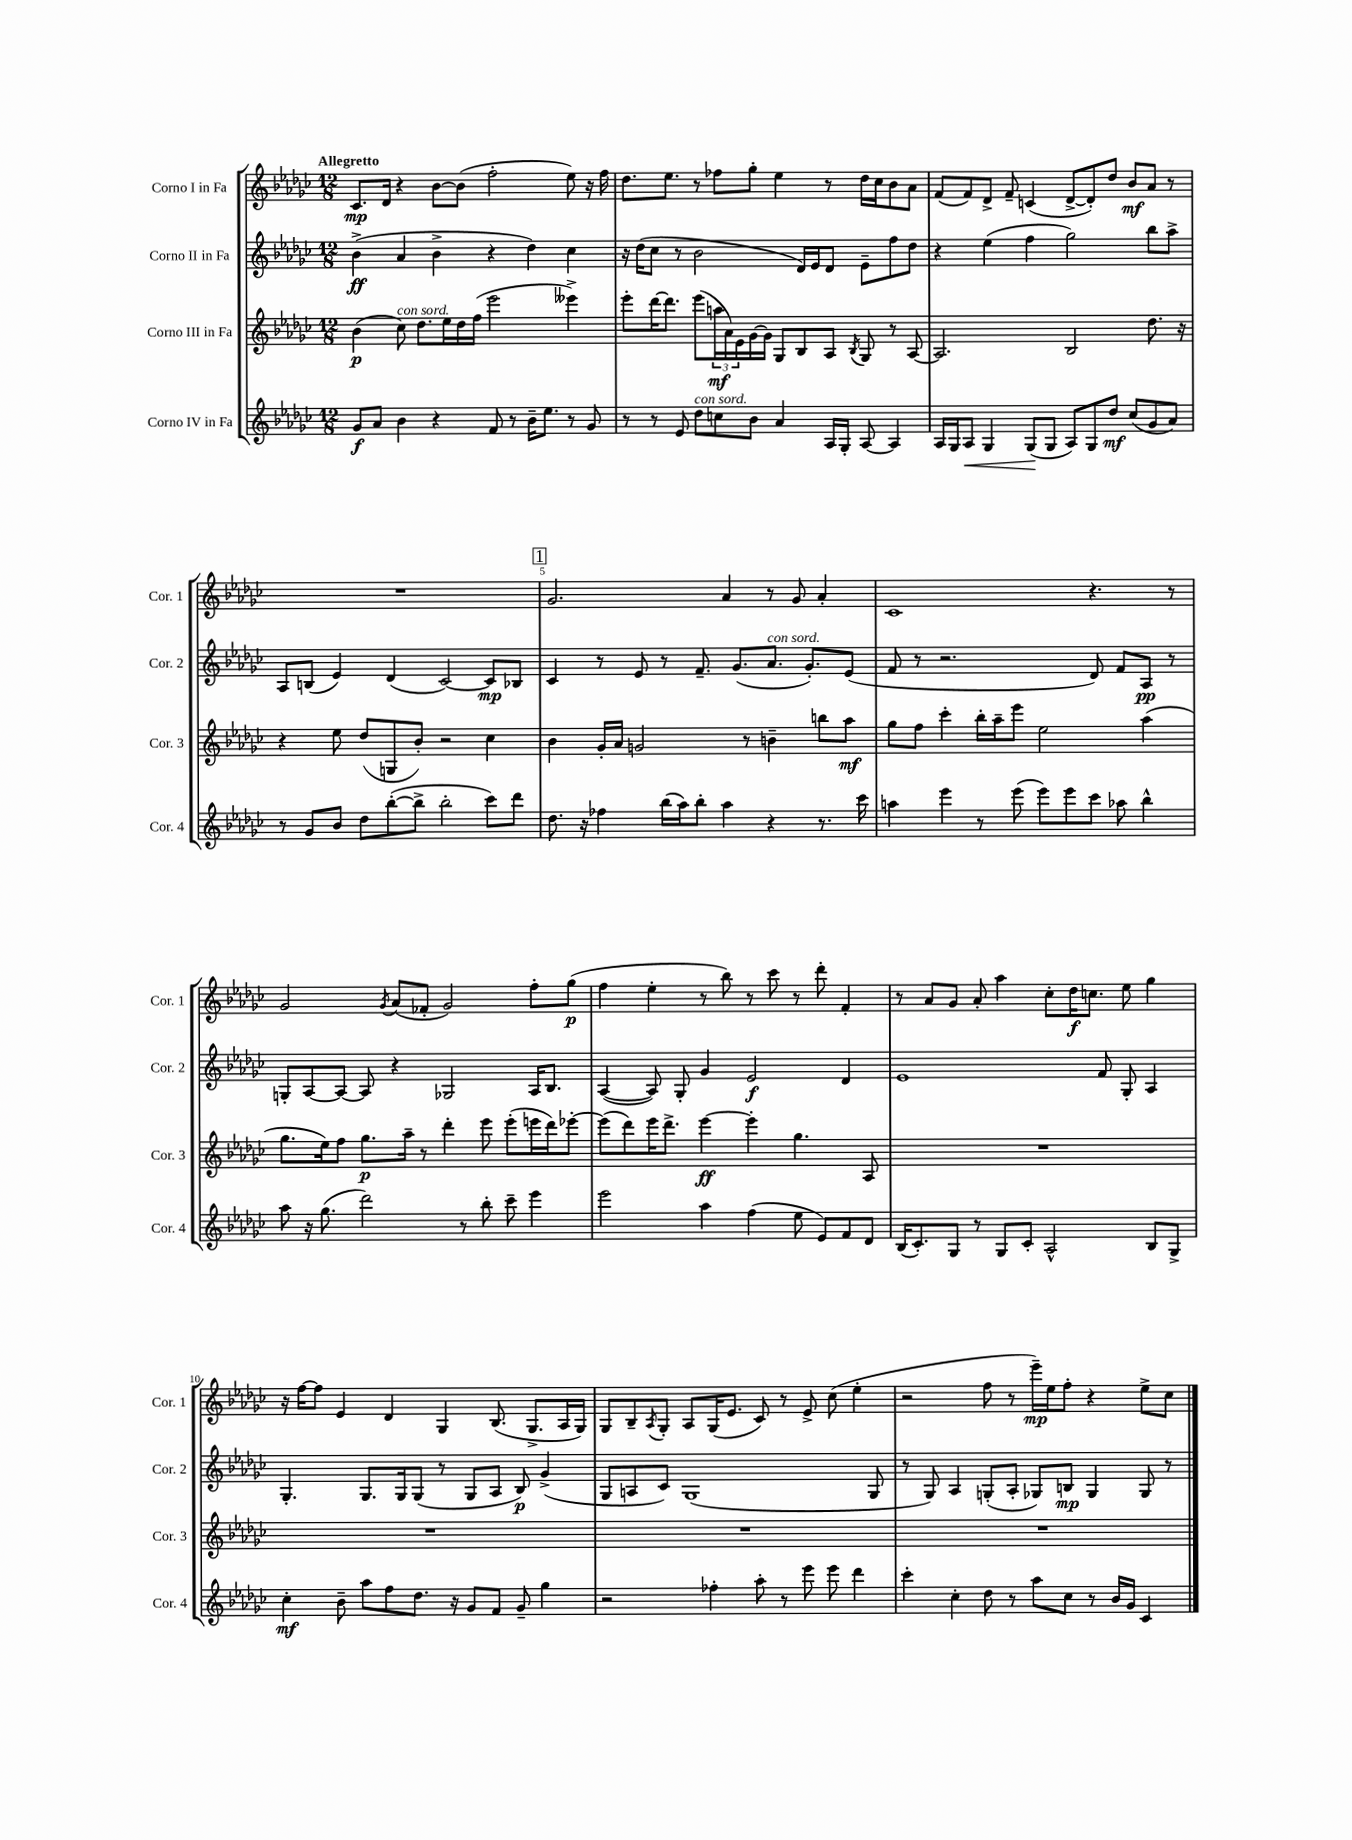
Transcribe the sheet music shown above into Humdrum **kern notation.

**kern	**kern	**kern	**kern
*staff4	*staff3	*staff2	*staff1
*clefG2	*clefG2	*clefG2	*clefG2
*k[b-e-a-d-g-c-]	*k[b-e-a-d-g-c-]	*k[b-e-a-d-g-c-]	*k[b-e-a-d-g-c-]
*M12/8	*M12/8	*M12/8	*M12/8
8g-	(4b-	(4b-^	8.c-
8a-	.	.	.
.	.	.	16d-
4b-	8cc-)	4a-	4r
.	8.dd-	.	.
4r	.	4b-^	[8b-
.	16ee-	.	.
.	16dd-	.	(8b-]
.	(16ff	.	.
8f	2eee-	4r	2ff'
8r	.	.	.
16b-~	.	4dd-)	.
8.ee-	.	.	.
8r	4eee--^)	4cc-	8ee-)
8g-	.	.	16r
.	.	.	16ff
=	=	=	=
8r	8eee-'	16r	8.dd-
.	.	(16dd-	.
8r	[16ddd-	8cc-	.
.	8.ddd-]	.	8.ee-
8e-	.	8r	.
8dd-	(8eee-	2b-	8r
8cc	24aa	.	8ff-
.	24a-)	.	.
.	24e-	.	.
8b-	[16g-	.	8gg-'
.	16g-]	.	.
4a-	8G-	.	4ee-
.	8B-	16d-)	.
.	.	16e-	.
16A-	8A-	8d-	8r
16G-'	.	.	.
.	8qB-	.	.
[8A-	8G-	8e-~	16dd-
.	.	.	16cc-
4A-]	8r	8ff	8b-
.	[8A-	8dd-	8a-
=	=	=	=
16A-	2.A-]	4r	(8f
16G-	.	.	.
8A-	.	.	8f)
4G-	.	(4ee-	8d-^
.	.	.	8f~
(8G-	.	4ff	(4c
8G-	.	.	.
8A-)	2B-	2gg-)	[8d-^
8G-	.	.	8d-'])
8dd-	.	.	8dd-
(8cc-	.	.	8b-
8g-	8.dd-	8bb-	8a-
8a-)	.	8aa-^	8r
.	16r	.	.
=	=	=	=
8r	4r	8A-	1.r
8g-	.	(8B	.
8b-	8ee-	4e-)	.
8dd-	(8dd-	.	.
([8bb-'	8G	(4d-	.
8bb-^]	8b-')	.	.
2bb-'	2r	[2c-)	.
8ccc-)	4cc-	8c-]	.
8ddd-	.	8B-	.
=	=	=	=
8.dd-	4b-	4c-	2.g-
16r	.	.	.
4ff-	16g-'	8r	.
.	16a-	.	.
.	2g	8e-	.
(16bb-	.	8r	.
16aa-)	.	.	.
8bb-'	.	8.f~	.
4aa-	.	.	4a-
.	.	(8.g-	.
.	8r	.	.
4r	4b~	8.a-	8r
.	.	.	8g-
.	.	8.g-')	.
8.r	8bb	.	4a-'
.	8aa-	(8e-	.
16ccc-	.	.	.
=	=	=	=
4aa	8gg-	8f	1c-
.	8ff	8r	.
4eee-	4ccc-'	2.r	.
8r	16bb-'	.	.
.	16aa-~	.	.
(8eee-	8eee-	.	.
8eee-)	2ee-	.	.
8eee-	.	.	.
8ccc-	.	8d-)	4.r
8aa-	.	8f	.
4bb-^^	(4aa-	8A-	.
.	.	8r	8r
=	=	=	=
8aa-	8.gg-	8G'	2g-
16r	.	[8A-	.
(8.gg-	16ee-)	.	.
.	8ff	8A-_	.
2ddd-)	8.gg-	8A-]	.
.	.	.	8qg-
.	.	4r	(8a-
.	16aa-~	.	.
.	8r	.	8f-'
.	4ddd-'	2G-	2g-)
8r	.	.	.
8bb-'	8eee-	.	.
8ccc-~	(8eee-'	.	.
4eee-	16eee	16A-	8ff'
.	16ddd-)	8.B-	.
.	[8eee-'	.	(8gg-
=	=	=	=
2eee-	(8eee-]	([4A-	4ff
.	8ddd-)	.	.
.	16eee-	8A-])	4ee-'
.	8.ddd-^	.	.
.	.	8G-'	.
4aa-	[4eee-	4g-	8r
.	.	.	8bb-)
(4ff	4eee-']	2e-	8r
.	.	.	8ccc-
8ee-	4.gg-	.	8r
8e-)	.	.	8ddd-'
8f	.	4d-	4f'
8d-	8A-	.	.
=	=	=	=
(16B-	1.r	1e-	8r
8.c-')	.	.	.
.	.	.	8a-
8G-	.	.	8g-
8r	.	.	8a-'
8G-	.	.	4aa-
8c-'	.	.	.
2A-^^	.	.	8cc-'
.	.	.	16dd-
.	.	.	8.cc
.	.	8f	.
.	.	8G-'	8ee-
8B-	.	4A-	4gg-
8G-^	.	.	.
=	=	=	=
4cc-'	1.r	4.G-'	16r
.	.	.	[16ff
.	.	.	8ff]
8b-~	.	.	4e-
8aa-	.	8.G-	.
8ff	.	.	4d-
.	.	16G-	.
8.dd-	.	(8G-	.
.	.	8r	4G-
16r	.	.	.
8g-	.	8G-	.
8f	.	8A-	(8.B-
8g-~	.	8B-)	.
.	.	.	8.G-^
4gg-	.	(4g-^	.
.	.	.	16A-
.	.	.	16G-)
=	=	=	=
2r	1.r	8G-	8G-
.	.	8A	8B-~
.	.	.	8qA-
.	.	8c-)	8G-'
.	.	(1G-	8A-
4ff-'	.	.	(16G-
.	.	.	8.e-
8aa-'	.	.	8c-)
8r	.	.	8r
8eee-	.	.	8e-^
8eee-	.	.	(8cc-
4ddd-	.	.	4ee-'
.	.	8G-	.
=	=	=	=
4ccc-'	1.r	8r	2r
.	.	8G-)	.
4cc-'	.	4A-	.
8dd-	.	(8G'	8ff
8r	.	8A-'	8r
8aa-	.	8G-)	16eee-~)
.	.	.	16ee-
8cc-	.	8B	8ff'
8r	.	4G-	4r
16b-	.	.	.
16g-	.	.	.
4c-	.	8G-	8ee-^
.	.	8r	8cc-
==	==	==	==
*-	*-	*-	*-
